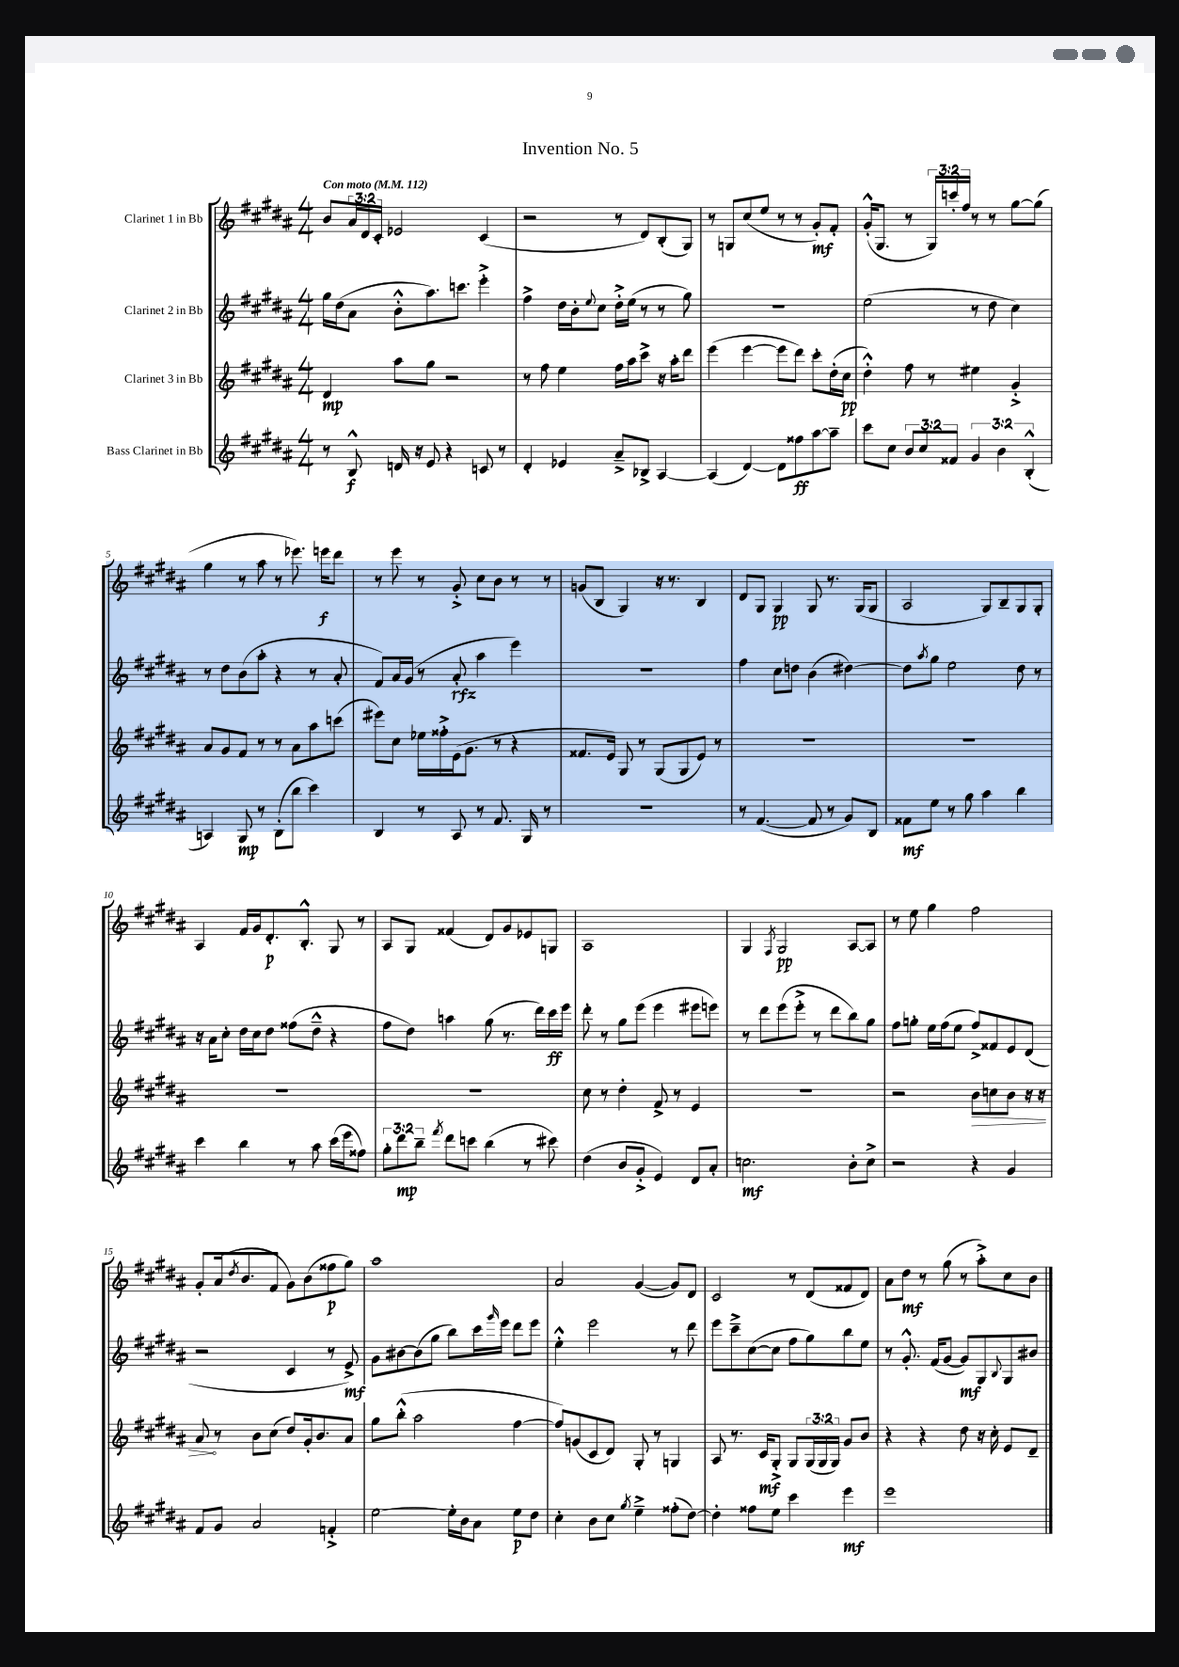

**kern	**dynam	**kern	**dynam	**kern	**dynam	**kern	**dynam
*part4	*part4	*part3	*part3	*part2	*part2	*part1	*part1
*staff4	*staff4	*staff3	*staff3	*staff2	*staff2	*staff1	*staff1
*I"Bass Clarinet in Bb	*	*I"Clarinet 3 in Bb	*	*I"Clarinet 2 in Bb	*	*I"Clarinet 1 in Bb	*
*clefG2	*	*clefG2	*	*clefG2	*	*clefG2	*
*k[f#c#g#d#a#]	*	*k[f#c#g#d#a#]	*	*k[f#c#g#d#a#]	*	*k[f#c#g#d#a#]	*
*M4/4	*	*M4/4	*	*M4/4	*	*M4/4	*
*MM112	*	*MM112	*	*MM112	*	*MM112	*
=1	=1	=1	=1	=1	=1	=1	=1
!	!	!	!	!	!	!LO:TX:a:B:t=Con moto	!
8r	.	4d#/	mp	16gg#\LL	.	8b/L	.
.	.	.	.	(16dd#\J	.	.	.
8B^^/	f	.	.	8a#\J	.	24a#/L	.
.	.	.	.	.	.	24d#/	.
.	.	.	.	.	.	24c#'/JJ	.
16dn/	.	8aa#\L	.	8b'^^\L	.	2e-X/	.
16r	.	.	.	.	.	.	.
8e/	.	8gg#\J	.	8.aa#\)	.	.	.
4r	.	2r	.	.	.	.	.
.	.	.	.	8.cccn\J	.	.	.
8cn/	.	.	.	4eee'^\	.	(4c#/	.
8r	.	.	.	.	.	.	.
=2	=2	=2	=2	=2	=2	=2	=2
4d#'/	.	8r	.	4ff#^\	.	2r	.
.	.	8ff#\	.	.	.	.	.
4e-X/	.	4ee\	.	16dd#\LL	.	.	.
.	.	.	.	16b'\J	.	.	.
.	.	.	.	8qqee/	.	.	.
.	.	.	.	8cc#\J	.	.	.
8a#~^/L	.	16ff#\LL	.	16dd#'^\LL	.	8r	.
.	.	16aa#\J	.	(16ee\JJ	.	.	.
8B-X^/J	.	8ccc#^\J	.	8r	.	8d#/L)	.
[4A#/	.	16r	.	8r	.	(8B'/	.
.	.	16aa#'\KL	.	.	.	.	.
.	.	8ddd#\J	.	8gg#\)	.	8G#/J)	.
=3	=3	=3	=3	=3	=3	=3	=3
(4A#/]	.	(4eee\	.	1r	.	8r	.
.	.	.	.	.	.	8Gn/L	.
[4d#/)	.	[4eee\	.	.	.	(8cc#/	.
.	.	.	.	.	.	8ee/J	.
8d#\L]	.	8eee\L]	.	.	.	8r	.
8ff##X\	ff	8ddd#\J)	.	.	.	8r	.
[8aa#\	.	8ccc#'\L	.	.	.	8g#'/L)	mf
8aa#~\J]	.	(16dd#'\L	.	.	.	8f#'/J	.
.	.	16cc#\JJ	pp	.	.	.	.
=4	=4	=4	=4	=4	=4	=4	=4
8ccc#\L	.	4dd#'^^\)	.	(2ee\	.	(16g#'^^/KL	.
.	.	.	.	.	.	8.G#/J	.
8cc#\J	.	.	.	.	.	.	.
12b/L	.	8ff#\	.	.	.	8r	.
12cc#/	.	.	.	.	.	.	.
.	.	8r	.	.	.	24G#/LL)	.
12f##X/J	.	.	.	.	.	24cccn'/	.
.	.	.	.	.	.	24ff#/JJ	.
6g#/	.	4ee#X\	.	8r	.	8r	.
.	.	.	.	8dd#\	.	8r	.
6b\	.	.	.	.	.	.	.
.	.	4g#'^/	.	4cc#\)	.	[8gg#\L	.
(6B'^^/	.	.	.	.	.	.	.
.	.	.	.	.	.	(8gg#\J]	.
!!LO:LB:g=z
=5	=5	=5	=5	=5	=5	=5	=5
4An/)	.	8a#/L	.	8r	.	4gg#\	.
.	.	8g#/	.	8dd#\L	.	.	.
8G#/	mp	8f#/J	.	(8b\	.	8r	.
8r	.	8r	.	8aa#'\J	.	8aa#\	.
(8B'\L	.	8r	.	4r	.	8r	.
8bb\J	.	8a#\L	.	.	.	8.eee-X\)	.
4ccc#\)	.	8aa#\	.	8r	.	.	.
.	.	.	.	.	.	16eeen\KL	f
.	.	(8cccn\J	.	8a#'/	.	8ddd#\J	.
=6	=6	=6	=6	=6	=6	=6	=6
4B/	.	8eee#X\L)	.	8f#/L)	.	8r	.
.	.	8cc#\J	.	16a#/L	.	8eee\	.
.	.	.	.	(16g#/JJ	.	.	.
8r	.	16ee-X\LL	.	8r	.	8r	.
.	.	16ff##X'^\	.	.	.	.	.
8A#/	.	(16e\J	.	8a#'/	rfz	8g#'^/	.
.	.	8.g#\J	.	.	.	.	.
8r	.	.	.	4aa#\	.	8cc#\L	.
8.f#/	.	8r	.	.	.	8b\J	.
.	.	4r	.	4eee\)	.	8r	.
16G#/	.	.	.	.	.	.	.
8r	.	.	.	.	.	8r	.
=7	=7	=7	=7	=7	=7	=7	=7
1r	.	8.f##X/L	.	1r	.	(8gn/L	.
.	.	.	.	.	.	8B/J	.
.	.	16e/Jk)	.	.	.	.	.
.	.	8G#/	.	.	.	4G#/)	.
.	.	8r	.	.	.	.	.
.	.	(8G#/L	.	.	.	16r	.
.	.	.	.	.	.	8.r	.
.	.	8G#/	.	.	.	.	.
.	.	8e/J)	.	.	.	4B/	.
.	.	8r	.	.	.	.	.
=8	=8	=8	=8	=8	=8	=8	=8
8r	.	1r	.	4ff#\	.	8d#/L	.
([4.f#/	.	.	.	.	.	8G#/J	.
.	.	.	.	8cc#\L	.	4G#/	pp
.	.	.	.	8ddn\J	.	.	.
8f#/]	.	.	.	(4b\	.	8G#/	.
8r	.	.	.	.	.	8.r	.
8g#/L)	.	.	.	[4dd#X\)	.	.	.
.	.	.	.	.	.	(16G#/KL	.
8B/J	.	.	.	.	.	8G#/J	.
=9	=9	=9	=9	=9	=9	=9	=9
8f##X\L	mf	1r	.	8dd#\L]	.	2A#/	.
.	.	.	.	8qaa#/	.	.	.
8ee\J	.	.	.	8gg#\J	.	.	.
8r	.	.	.	2ee\	.	.	.
8gg#\	.	.	.	.	.	.	.
4aa#\	.	.	.	.	.	8G#/L)	.
.	.	.	.	.	.	8B~/	.
4bb\	.	.	.	8dd#\	.	8G#/	.
.	.	.	.	8r	.	8G#'/J	.
!!LO:LB:g=z
=10	=10	=10	=10	=10	=10	=10	=10
4ccc#\	.	1r	.	16r	.	4A#/	.
.	.	.	.	16a#\KL	.	.	.
.	.	.	.	8cc#'\J	.	.	.
4bb\	.	.	.	16dd#\LL	.	16f#/LL	.
.	.	.	.	16cc#\J	.	16g#/J	.
.	.	.	.	8dd#\J	.	8.d#'/	p
8r	.	.	.	(8ff##X\L	.	.	.
.	.	.	.	.	.	8.B'^^/J	.
8aa#\	.	.	.	8dd#~^^\J	.	.	.
(16ccc#\LL	.	.	.	4r	.	8G#/	.
16eee\J	.	.	.	.	.	.	.
8ff##X\J)	.	.	.	.	.	8r	.
=11	=11	=11	=11	=11	=11	=11	=11
12gg#'\L	.	1r	.	8ff#\L	.	8A#/L	.
12ddd#\	mp	.	.	.	.	.	.
.	.	.	.	8dd#\J)	.	8G#/J	.
12bb~\J	.	.	.	.	.	.	.
8qfff#/	.	.	.	.	.	.	.
8ddd#\L	.	.	.	4aan\	.	(4f##X/	.
8cccn\J	.	.	.	.	.	.	.
(4bb\	.	.	.	(8gg#\	.	8d#/L)	.
.	.	.	.	8.r	.	8g#/	.
8r	.	.	.	.	.	8e-X/	.
.	.	.	.	16ddd#\LL)	.	.	.
8ccc#X\)	.	.	.	16ccc#\	ff	8Gn/J	.
.	.	.	.	16eee\JJ	.	.	.
=12	=12	=12	=12	=12	=12	=12	=12
(4dd#\	.	8cc#\	.	8ddd#'\	.	1A#	.
.	.	8r	.	8r	.	.	.
8b/L	.	4dd#'\	.	8gg#\L	.	.	.
8g#'^/J	.	.	.	(8eee\J	.	.	.
4e/)	.	8f#^/	.	4eee\	.	.	.
.	.	8r	.	.	.	.	.
8d#/L	.	4e/	.	8eee#X\L	.	.	.
8a#'/J	.	.	.	8eeen\J)	.	.	.
=13	=13	=13	=13	=13	=13	=13	=13
2.ccn\	mf	1r	.	8r	.	4G#/	.
.	.	.	.	8ddd#\L	.	.	.
.	.	.	.	.	.	8qF#/	.
.	.	.	.	(8eee\	.	2G#/	pp
.	.	.	.	8eee'^\J	.	.	.
.	.	.	.	8r	.	.	.
.	.	.	.	8ddd#\L	.	.	.
8b'\L	.	.	.	8bb\)	.	[8A#/L	.
8cc^\J	.	.	.	8gg#\J	.	8A#/J]	.
=14	=14	=14	=14	=14	=14	=14	=14
2r	.	2r	.	8ff#\L	.	8r	.
.	.	.	.	8ggn'\J	.	8ee\	.
.	.	.	.	16ee\LL	.	4gg#\	.
.	.	.	.	(16ff#\J	.	.	.
.	.	.	.	8ee\J	.	.	.
!	!	!	!LO:HP:b	!	!	!	!
4r	.	8b\L	>	8ff#^/L)	.	2ff#\	.
.	.	8ccn\	.	8f##X/	.	.	.
4g#/	.	8b\J	.	8e/	.	.	.
.	.	16r	.	(8d#/J	.	.	.
.	.	16r	.	.	.	.	.
!!LO:LB:g=z
=15	=15	=15	=15	=15	=15	=15	=15
8f#/L	.	8a#/	.	2r	.	8g#'/L	.
8g#/J	.	8r	]	.	.	(16a#/k	.
.	.	.	.	.	.	8qdd#/	.
.	.	.	.	.	.	8.b/	.
2a#/	.	8b\L	.	.	.	.	.
.	.	(8cc#\J	.	.	.	8f#/J	.
.	.	8dd#/L)	.	4c#/	.	8g#\L)	.
.	.	16g#'/k	.	.	.	(8b\	.
.	.	8.b/	.	.	.	.	.
4fn'^/	.	.	.	8r	.	8ff##X\	p
.	.	8a#/J	.	8e^/)	mf	8gg#\J)	.
=16	=16	=16	=16	=16	=16	=16	=16
[2ee\	.	8gg#\L	.	8g#\L	.	1aa#	.
.	.	(8bb'^^\J	.	[8b#X\	.	.	.
.	.	2aa#\	.	(8b#\]	.	.	.
.	.	.	.	8gg#\J	.	.	.
16ee'\LL]	.	.	.	8bb\L)	.	.	.
16b\J	.	.	.	.	.	.	.
8a#\J	.	.	.	16ccc#\L	.	.	.
.	.	.	.	16qqggg#/	.	.	.
.	.	.	.	16eee\JJ	.	.	.
8ee\L	p	[4ff#\	.	8ddd#\L	.	.	.
8dd#\J	.	.	.	8eee\J	.	.	.
=17	=17	=17	=17	=17	=17	=17	=17
4cc#'\	.	8ff#/L])	.	4ee'^^\	.	2a#/	.
.	.	(8gn/	.	.	.	.	.
8b\L	.	8c#/	.	2eee\	.	.	.
8cc#\J	.	8d#/J)	.	.	.	.	.
8qgg#/	.	.	.	.	.	.	.
4ee~^\	.	8G#'/	.	.	.	([4g#/	.
.	.	8r	.	.	.	.	.
(8ff##X'\L	.	4Gn/	.	8r	.	8g#/L])	.
[8dd#\J)	.	.	.	8ddd#\	.	8d#/J	.
=18	=18	=18	=18	=18	=18	=18	=18
4dd#'\]	.	8A#/	.	8eee\L	.	2c#/	.
.	.	8.r	.	8ccc#~^\	.	.	.
8ff##X\L	.	.	.	([8cc#\	.	.	.
.	.	16c#/KL	mf	.	.	.	.
8ee\J	.	8G#'^/J	.	8cc#\J]	.	.	.
4ccc#\	.	8G#/L	.	8ff#\L	.	8r	.
.	.	(24G#/L	.	8gg#\)	.	(8d#/L	.
.	.	24G#/	.	.	.	.	.
.	.	24G#/JJ)	.	.	.	.	.
4eee\	mf	8g#/L	.	8bb\	.	8f##X/	.
.	.	8b/J	.	8ee\J	.	8d#/J)	.
=19	=19	=19	=19	=19	=19	=19	=19
1eee	.	4r	.	8r	.	8a#\L	.
.	.	.	.	8.g#'^^/	.	8dd#\J	mf
.	.	4r	.	.	.	8r	.
.	.	.	.	(16f#/KL	.	.	.
.	.	.	.	[8g#/J	.	(8gg#\	.
.	.	8dd#\	.	8g#/L])	mf	8r	.
.	.	16r	.	8G#/	.	8aa#'^\L)	.
.	.	16cc#'\	.	.	.	.	.
.	.	.	.	8qqB/	.	.	.
.	.	8e/L	.	8G#/	.	8cc#\	.
.	.	8d#~/J	.	8b#X/J	.	8b\J	.
==	==	==	==	==	==	==	==
*-	*-	*-	*-	*-	*-	*-	*-
